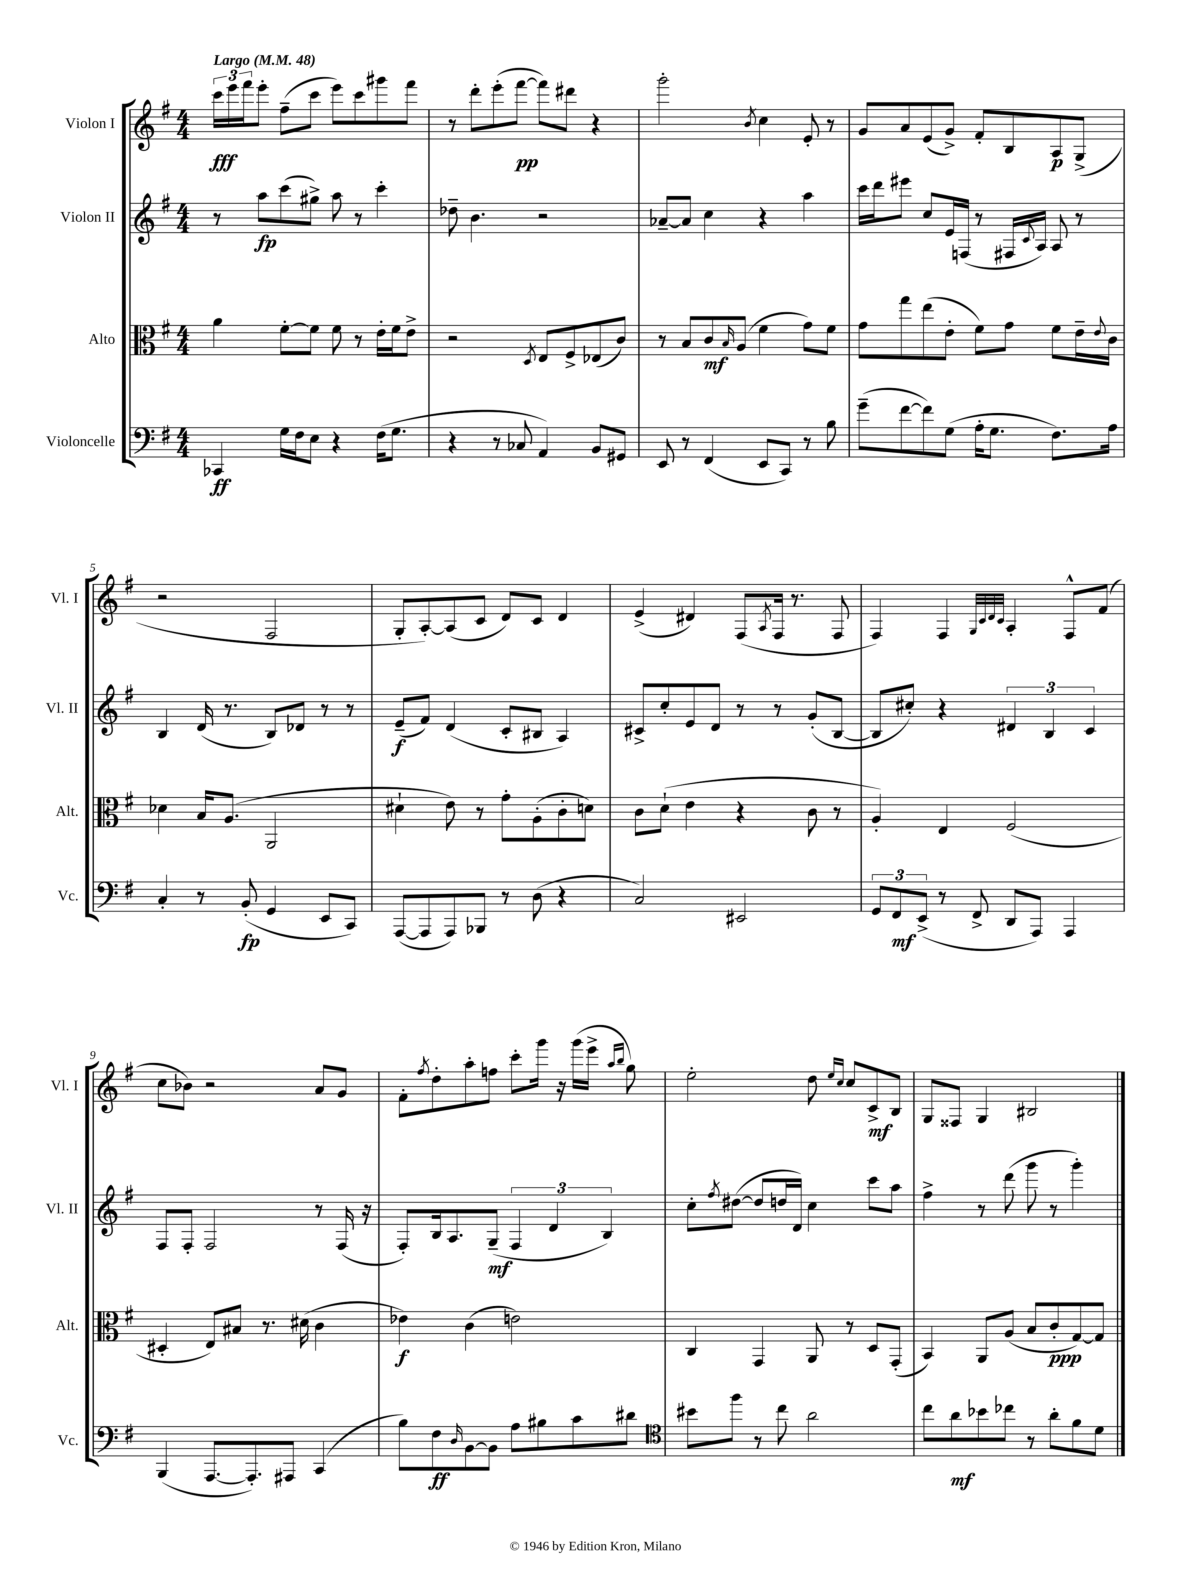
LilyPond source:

<<
\new StaffGroup <<
\new Staff = "s0" \with { instrumentName = "Violon I" shortInstrumentName = "Vl. I" } {
    \clef treble \key g \major \numericTimeSignature \time 4/4 \tempo "Largo" 4 = 48
    \tuplet 3/2 { c'''16\fff e'''16 fis'''16 } e'''8-. fis''8--( c'''8 e'''8) c'''8 gis'''8 fis'''8 |
    r8 d'''8-. e'''8-.( fis'''8~\pp fis'''8) dis'''8 r4 |
    g'''2-. \acciaccatura { b'8 } c''4 e'8-. r8 |
    g'8 a'8 e'8( g'8->) fis'8-. b8 a8\p g8->( |
    r2 fis2 |
    g8-. a8~-.) a8( c'8 d'8) c'8 d'4 |
    e'4->( dis'4) fis8( \acciaccatura { a8 } fis16 r8. fis8 |
    fis4) fis4 \grace { g32 c'32 d'32 c'32 } a4-. fis8-^ fis'8( |
    c''8 bes'8) r2 a'8 g'8 |
    fis'8-. \acciaccatura { fis''8 } d''8-. a''8-. f''8 c'''8-. g'''16 r16 g'''16( e'''16-> \grace { a''16 b''16 } g''8) |
    e''2-. d''8 \grace { e''16 c''16 } c''8 c'8->\mf b8 |
    g8 fisis8 g4 bis2 \bar "|." |
}
\new Staff = "s1" \with { instrumentName = "Violon II" shortInstrumentName = "Vl. II" } {
    \clef treble \key g \major \numericTimeSignature \time 4/4
    r8 a''8\fp c'''8( gis''8->) a''8 r8 c'''4-. |
    des''8-- b'4. r2 |
    aes'8~-- aes'8 c''4 r4 a''4 |
    c'''16 d'''16 eis'''8 c''8 e'16 f16( r8 fis16 \appoggiatura { c'8 } a16) a8 r8 |
    b4 d'16( r8. b8) des'8 r8 r8 |
    e'8--\f( fis'8) d'4( c'8-. bis8 a4) |
    cis'8-> c''8-. e'8 d'8 r8 r8 g'8-.( b8~ |
    b8 cis''8-.) r4 \tuplet 3/2 { dis'4 b4 c'4 } |
    fis8 fis8-. fis2 r8 fis16( r16 |
    fis8-.) b16 a8. g8--\mf( \tuplet 3/2 { fis4 d'4 b4) } |
    c''8-. \acciaccatura { fis''8 } dis''8~( dis''8 d''16 d'16) c''4 c'''8 a''8 |
    fis''4-> r8 d'''8( g'''8 r8 g'''4-.) \bar "|." |
}
\new Staff = "s2" \with { instrumentName = "Alto" shortInstrumentName = "Alt." } {
    \clef alto \key g \major \numericTimeSignature \time 4/4
    a'4 fis'8~-. fis'8 fis'8 r8 e'16-. fis'16 e'8-> |
    r2 \acciaccatura { d8 } e8 fis8-> ees8( c'8) |
    r8 b8 c'8\mf \grace { b16 } a8( fis'4 g'8) fis'8 |
    g'8 g''8 e''8( e'8-. fis'8) g'8 fis'8 e'16-- \appoggiatura { e'8 } c'16 |
    des'4 b16 a8.( a,2 |
    dis'4-! e'8) r8 g'8-. a8-.( c'8-. d'8) |
    c'8 d'8-!( e'4 r4 c'8 r8 |
    a4-.) e4 fis2( |
    dis4-. e8) bis8 r8. dis'16( c'4 |
    ees'4\f) c'4( e'2) |
    c4 g,4 a,8 r8 d8 g,8-.( |
    b,4) a,8 a8( b8 c'8-.\ppp g8~) g8 \bar "|." |
}
\new Staff = "s3" \with { instrumentName = "Violoncelle" shortInstrumentName = "Vc." } {
    \clef bass \key g \major \numericTimeSignature \time 4/4
    ces,4\ff g16 fis16 e8 r4 fis16( g8. |
    r4 r8 ces8 a,4) b,8 gis,8 |
    e,8 r8 fis,4( e,8 c,8) r8 b8 |
    g'8--( fis'8~ fis'8) g8( a16-. g8. fis8.) a16 |
    c4-. r8 b,8-.\fp( g,4 e,8 c,8) |
    a,,8~( a,,8 a,,8) bes,,8 r8 d8( r4 |
    c2) eis,2 |
    \tuplet 3/2 { g,8 fis,8\mf e,8->( } r8 fis,8-> d,8 a,,8) a,,4 |
    b,,4( a,,8.~ a,,8.-.) ais,,8 c,4( |
    b8) fis8\ff \grace { d16 } b,8~ b,8 a8 bis8 c'8 dis'8 |
    \clef tenor bis'8 fis''8 r8 c''8 a'2 |
    c''8 a'8\mf bes'8 ces''8 r8 a'8-. fis'8 d'8 \bar "|." |
}
>>
>>
